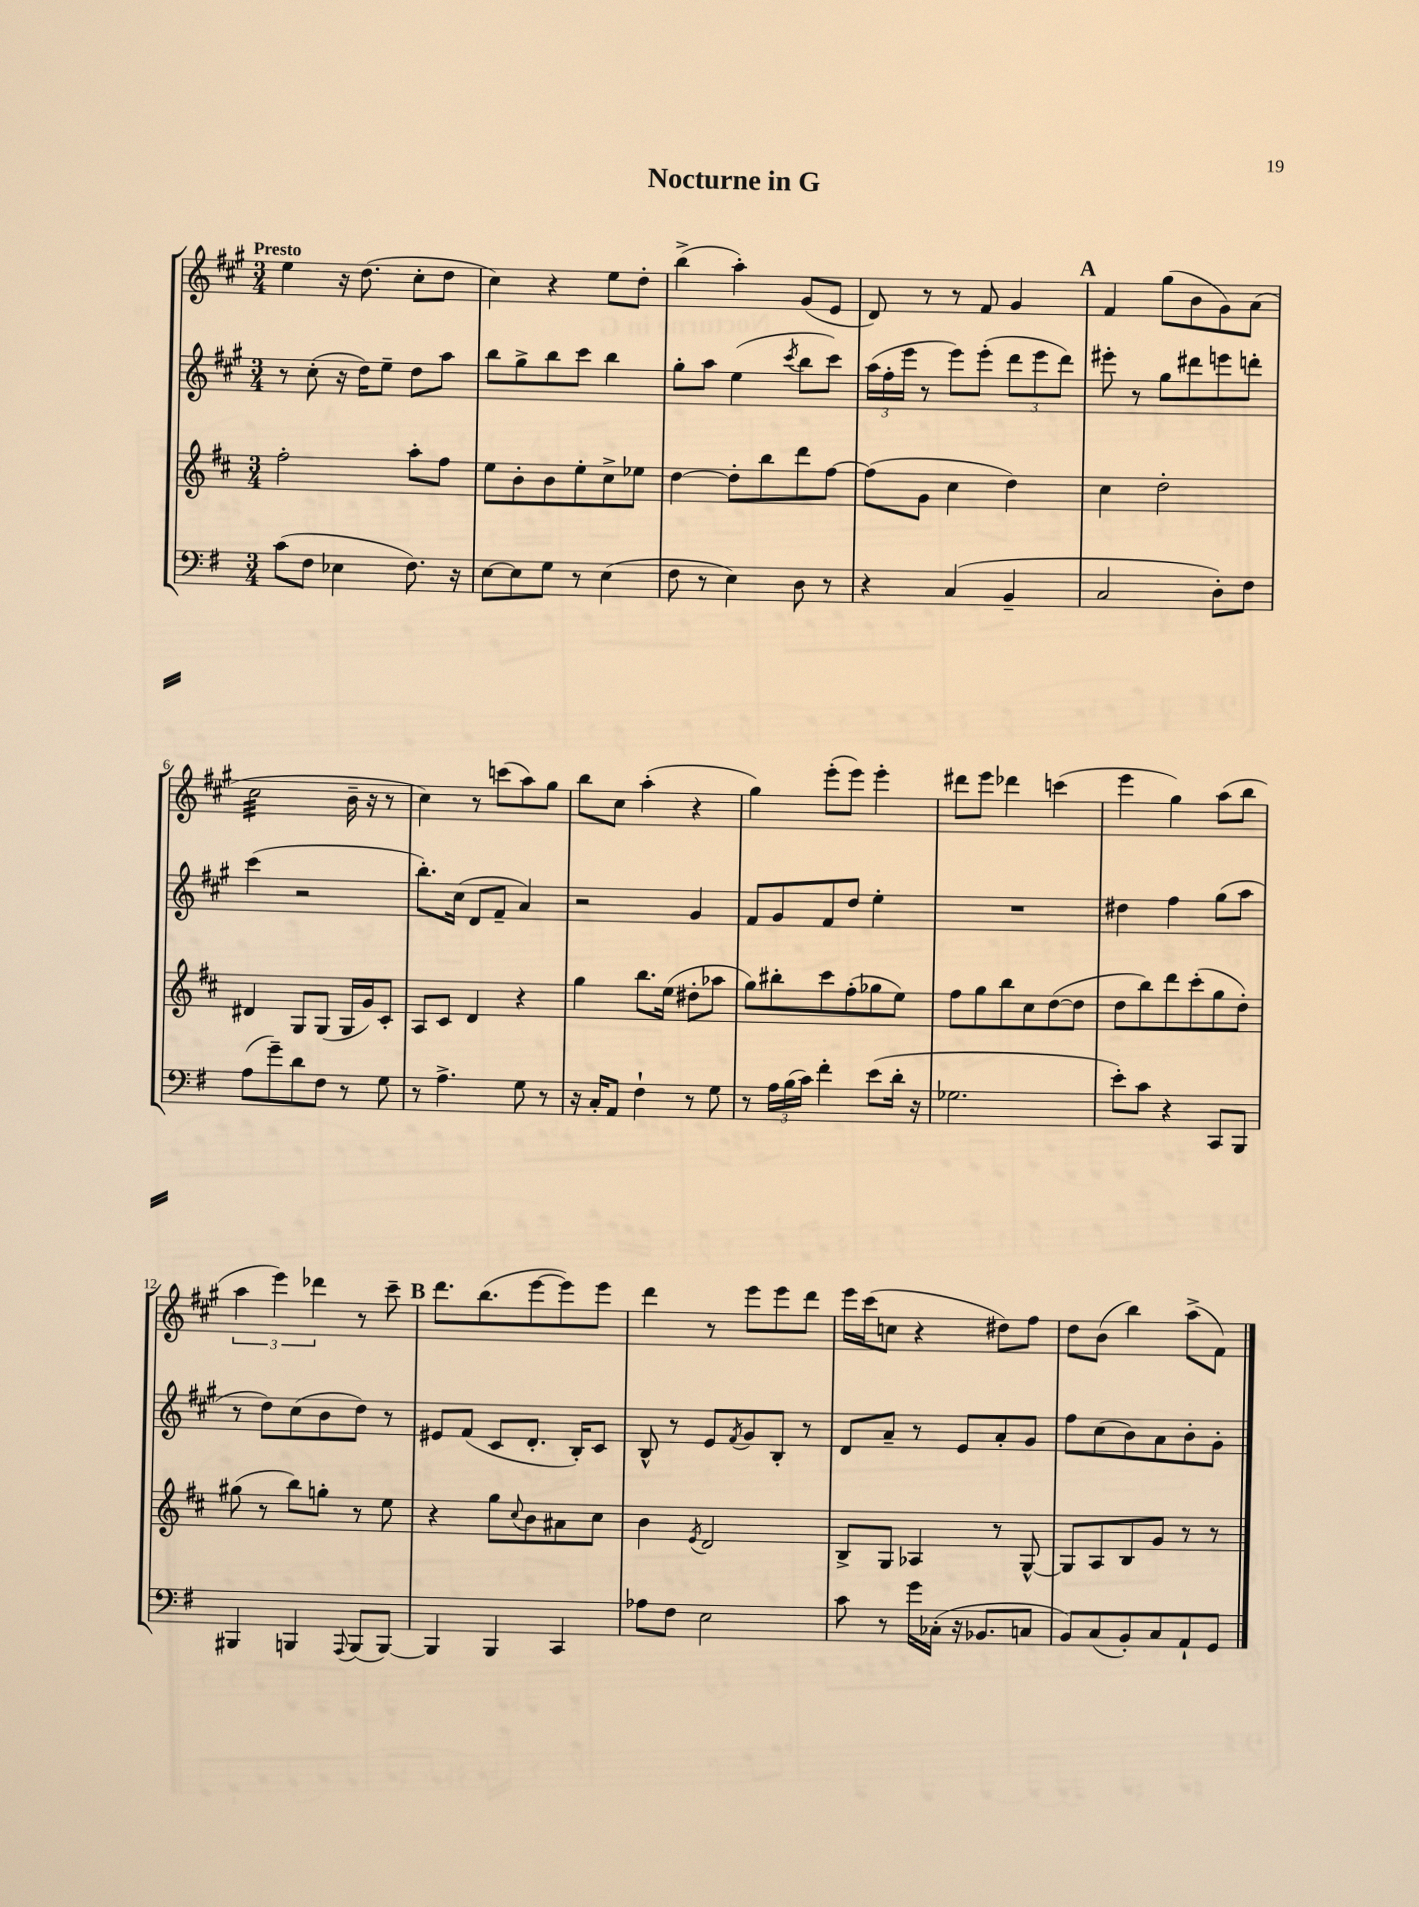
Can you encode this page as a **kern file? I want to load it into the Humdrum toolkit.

**kern	**kern	**kern	**kern
*staff4	*staff3	*staff2	*staff1
*clefF4	*clefG2	*clefG2	*clefG2
*k[f#]	*k[f#c#]	*k[f#c#g#]	*k[f#c#g#]
*M3/4	*M3/4	*M3/4	*M3/4
(8c\L	2ff#'\	8r	4ee\
8F#\J	.	(8cc#'\	.
4E-\	.	16r	16r
.	.	16dd\LK)	(8.dd\
.	.	8ee~\J	.
8.F#\)	8aa'\L	8dd\L	8cc#'\L
.	8ff#\J	8aa\J	8dd\J
16r	.	.	.
=	=	=	=
[8E\L	8ee\L	8bb\L	4cc#\)
8E\]	8b'\	8gg#^\	.
8G\J	8b\	8bb\	4r
8r	8ee'\	8ccc#\J	.
(4E\	8cc#^\	4bb\	8ee\L
.	8ee-\J	.	8dd'\J
=	=	=	=
8F#\	[4dd\	8gg#'\L	(4bb^\
8r	.	8aa\J	.
4E\)	8dd'\]L	(4ee\	4aa'\)
.	8bb\	.	.
.	.	8qccc#/	.
8D\	8ddd\	8bb\L	(8g#/L
8r	[8ff#\J	8ccc#\J)	8e/J
=	=	=	=
4r	(8ff#\]L	(24aa\LL	8d/)
.	.	24ff#'\	.
.	.	24eee\JJ	.
.	8g\J	8r	8r
(4C/	4cc#\	8eee\L)	8r
.	.	(8eee'\J	8f#/
4BB~/	4dd\)	12ddd\L	4g#/
.	.	12eee\	.
.	.	12ddd\J)	.
=	=	=	=
2C/	4cc#\	8eee#'\	4f#/
.	.	8r	.
.	2dd'\	8gg#\L	(8gg#\L
.	.	8ddd#\	8b\
8D'\L)	.	8eee\	8g#\)
8F#\J	.	8ddd'\J	(8a\J
=	=	=	=
(8A\L	4d#/	(4ccc#\	2cc#\
8g~\)	.	.	.
8d\	8G/L	2r	.
8F#\J	(8G/J	.	.
8r	16G/LL	.	16b~\
.	16g/J)	.	16r
8G\	8c#'/J	.	8r
=	=	=	=
8r	8A/L	8.bb'\L)	4cc#\)
4.A^\	8c#/J	.	.
.	.	(16cc#\Jk	.
.	4d/	8d/L	8r
.	.	8f#~/J	(8ccc\L
8G\	4r	4a/)	8aa\)
8r	.	.	8gg#\J
=	=	=	=
16r	4gg\	2r	8bb\L
16C'/LK	.	.	.
8AA/J	.	.	8cc#\J
4F#`\	8.bb\L	.	(4aa'\
.	(16ee\Jk	.	.
8r	8dd#'\L	4g#/	4r
8G\	8aa-\J	.	.
=	=	=	=
8r	8gg\L)	8f#/L	4gg#\)
24A\LL	8bb#'\	8g#/	.
(24B\	.	.	.
24c\JJ)	.	.	.
4f#'\	8ccc#\	8f#/	(8eee'\L
.	(8ff#'\	8dd/J	8eee\J)
(8e\L	8gg-\	4ee'\	4eee'\
16d'\Jk	8ee\J)	.	.
16r	.	.	.
=	=	=	=
2.G-\	8ff#\L	2.r	8ddd#\L
.	8gg\	.	8eee\J
.	8bb\	.	4ddd-\
.	8cc#\	.	.
.	([8dd\	.	(4ccc\
.	8dd\]J	.	.
=	=	=	=
8e'\L)	8dd\L	4dd#\	4eee\
8c\J	8bb\)	.	.
4r	8ddd\	4ff#\	4gg#\)
.	(8ccc#'\	.	.
8CC/L	8gg\	(8gg#\L	(8aa\L
8BBB/J	8dd'\J)	8aa\J	8bb\J
=	=	=	=
4BBB#/	(8gg#\	8r	6aa\
.	8r	8dd\L)	.
.	.	.	6eee\)
4BBB/	8bb\L)	(8cc#\	.
.	.	.	6ddd-\
.	8gg'\J	8b\	.
8qqAAA/	.	.	.
(8BBB/L	8r	8dd\J)	8r
[8BBB/J)	8ee\	8r	8ccc#~\
=	=	=	=
4BBB/]	4r	8e#/L	8.ddd\L
.	.	(8f#/J	.
.	.	.	(8.bb\
4BBB/	8gg\L	8c#/L	.
.	8qqcc#/	.	.
.	8b\	8.d'/J	[8eee\
4CC/	8a#\	.	8eee\])
.	.	16B'/LK)	.
.	8cc#\J	8c#/J	8eee\J
=	=	=	=
8A-\L	4b\	8B^^/	4ddd\
8F#\J	.	8r	.
.	8qe/	.	.
2E\	2d/	8e/L	8r
.	.	8qf#/	.
.	.	8g#/	8eee\L
.	.	8B'/J	8eee\
.	.	8r	8ddd\J
=	=	=	=
8c\	8B^/L	8d/L	16eee\LL
.	.	.	(16ccc#\J
8r	8G/J	8a~/J	8cc\J
16g\LL	4A-/	8r	4r
(16C-'\JJ	.	.	.
16r	.	8e/L	.
8.BB-/L	.	.	.
.	8r	8a'/	8dd#\L)
8C/J	[8G^^/	8g#/J	8ff#\J
=	=	=	=
8BB/L)	8G/]L	8ff#\L	8dd\L
(8C/	8A/	(8cc#\	(8b\J
8BB'/)	8B/	8b\)	4bb\)
8C/	8g/J	8a\	.
8AA`/	8r	8b'\	(8aa^\L
8GG/J	8r	8g#'\J	8f#\J)
==	==	==	==
*-	*-	*-	*-
